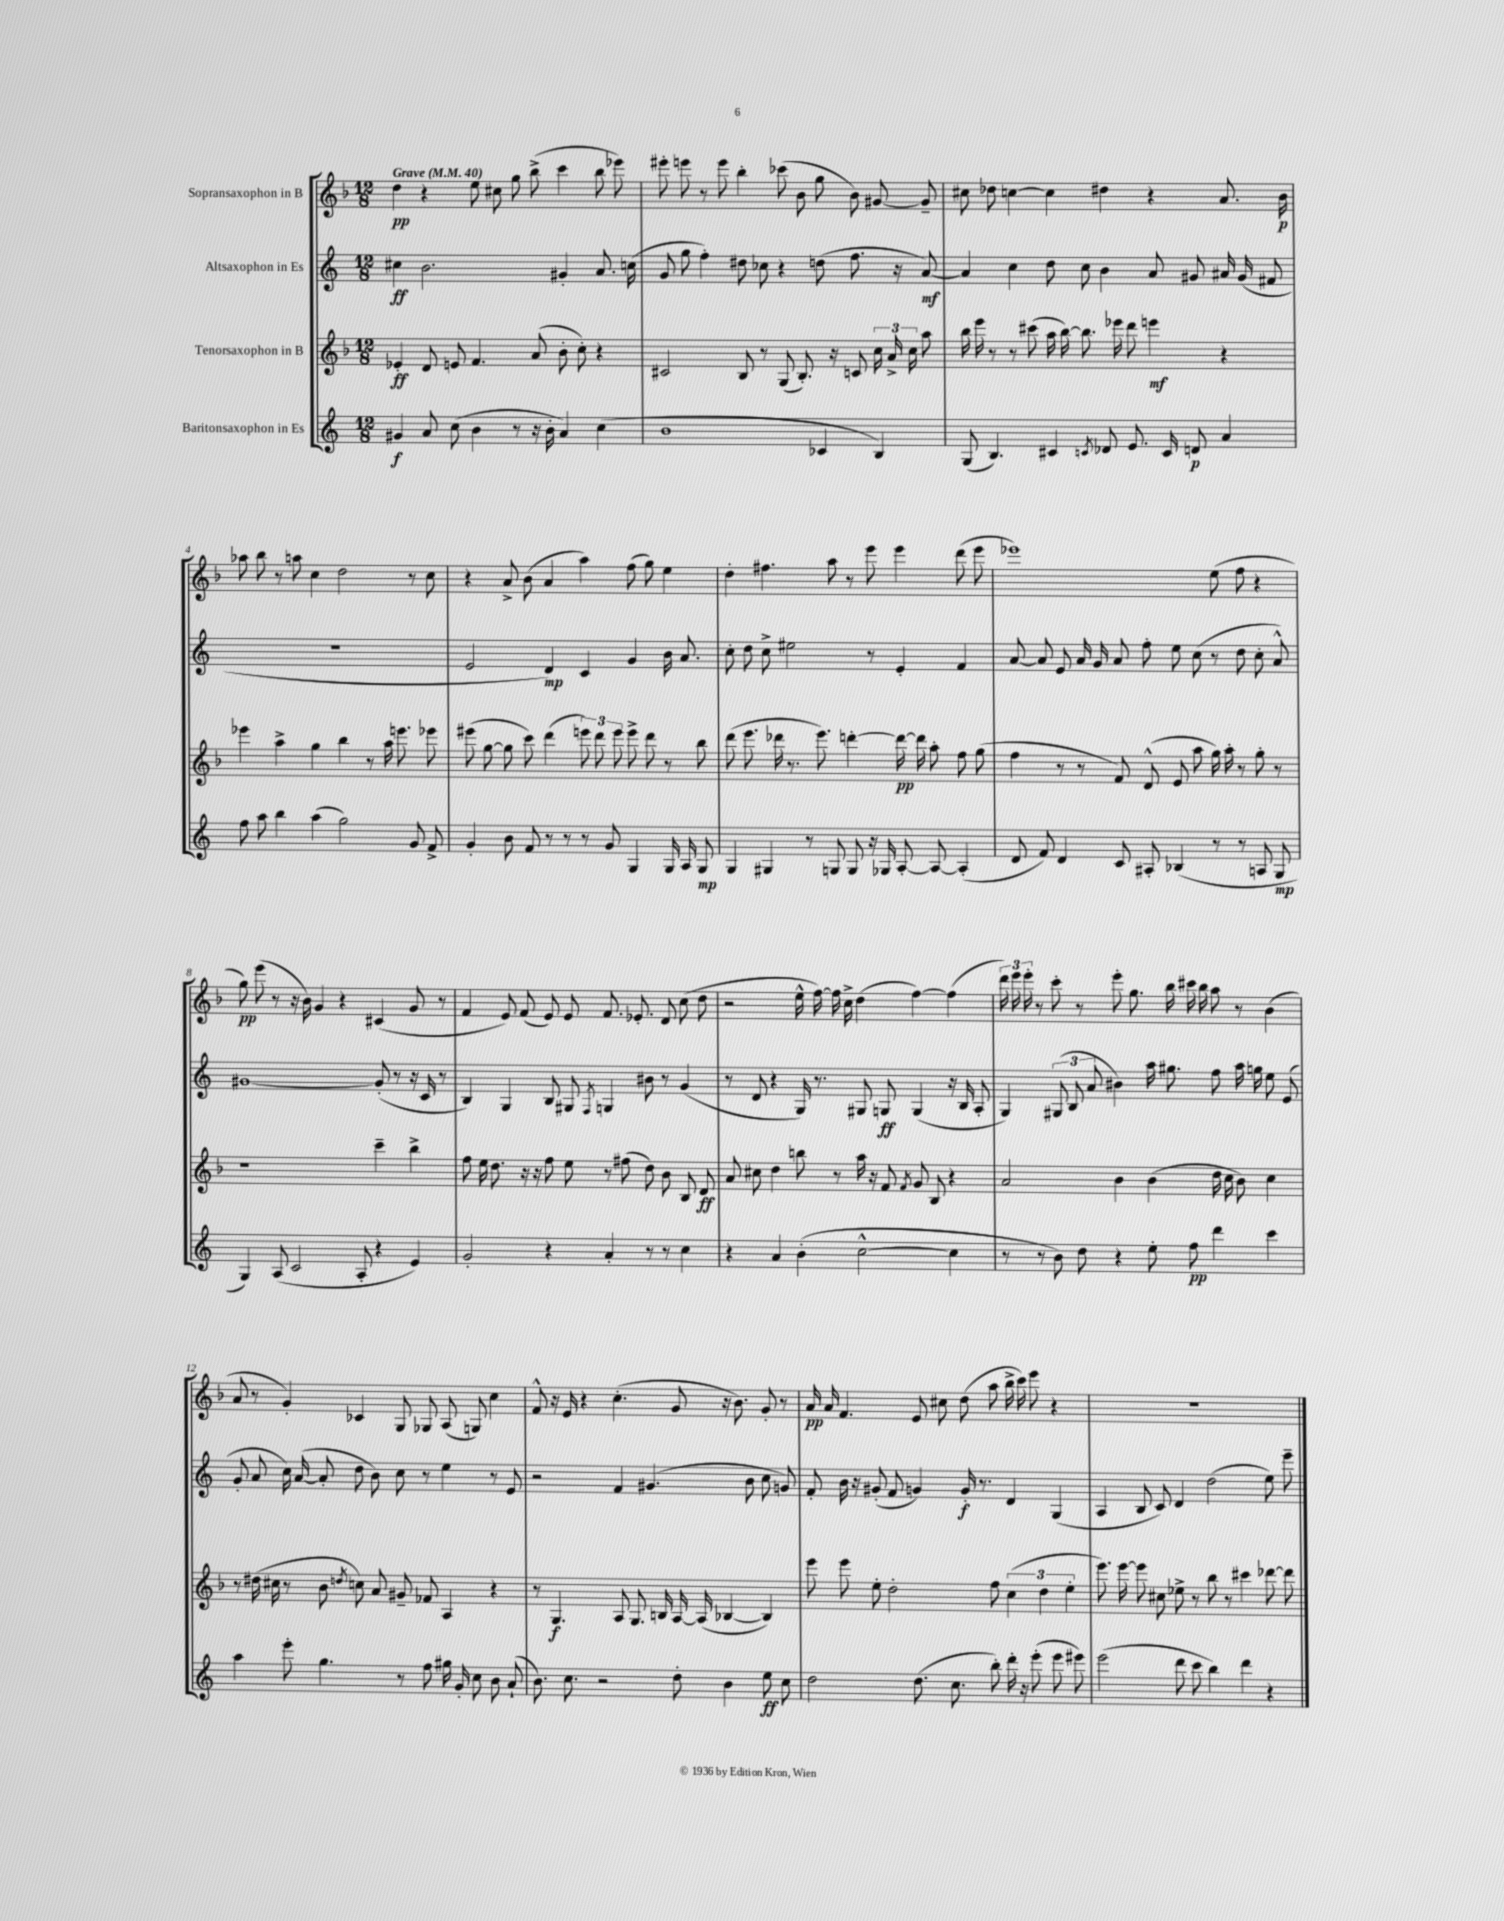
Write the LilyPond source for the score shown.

<<
\new StaffGroup <<
\new Staff = "s0" \with { instrumentName = "Sopransaxophon in B" } {
    \clef treble \key f \major \numericTimeSignature \time 12/8 \tempo "Grave" 4 = 40
    \autoBeamOff d''4\pp r4 e''8 cis''8 g''8 bes''8->( c'''4 bes''8 ees'''8) |
    eis'''8-. e'''8 r8 e'''8 bes''4-. ces'''8( bes'8 g''8 bes'8) gis'8~ gis'8-- |
    cis''8 des''8 c''4~ c''4 dis''4 r4 a'8. bes'16\p |
    aes''8 bes''8 r8 a''8 c''4 d''2 r8 c''8 |
    r4 a'8-> bes'8( a'4 a''4) f''8( g''8) e''4 |
    d''4-. fis''4. a''8 r8 e'''8 e'''4 d'''8( e'''8 |
    ees'''1) e''8( f''8 r4 |
    g''8\pp) e'''8( r8 r16 bes'16) g'4 r4 cis'4( g'8 r8 |
    f'4 e'8) f'8( e'8) e'8 f'8. ees'8.-. d'8 c''8( d''8 |
    r2 e''16-^ f''16~) f''16 c''16-> d''4( f''4~) f''4( |
    \tuplet 3/2 { d'''16) e'''16 e'''16-. } r8 c'''8-. r8 e'''8-. g''8. bes''16 cis'''16 bes''16 a''8 r8 bes'4( |
    a'8 r8 g'4-.) ces'4 g8 ges8 a8( g8) c''4 |
    f'8-^ r16 e'16 r4 c''4.-.( g'8 r16 bes'8.) g'8-. r8 |
    a'16\pp a'16 f'4. e'8 cis''8 d''8( a''8 bes''16-> c'''16) e'''8 r4 |
    R1. \bar "|." |
}
\new Staff = "s1" \with { instrumentName = "Altsaxophon in Es" } {
    \clef treble \key c \major \numericTimeSignature \time 12/8
    \autoBeamOff cis''4\ff b'2. gis'4-. a'8. c''16( |
    g'8 g''8 f''4-.) dis''8 ces''8 r4 d''8( f''8. r16 a'8~\mf) |
    a'4 c''4 d''8 c''8 b'4 a'8 gis'8 ais'16 gis'16( fis'8 |
    R1. |
    e'2 d'4\mp) c'4 g'4 b'16 a'8. |
    c''8-. d''8 c''8-> eis''2 r8 e'4-. f'4 |
    a'8~ a'8 e'8 a'16 g'16 a'8 f''8-. e''8 c''8( r8 d''8 c''8-. a'8-^) |
    gis'1~ gis'8-.( r8 r16 c'16 r8 |
    b4) g4 b8 gis8 \acciaccatura { f8 } g4 bis'8 r8 g'4( |
    r8 d'8 r4 g16) r8. gis8 g8\ff g4( r16 b16 a8-. |
    g4) \tuplet 3/2 { gis8( b8 a'8 } bis'4) a''16 gis''8. f''8 a''16 g''16 e''8 e'8( |
    g'8-. a'8 c''16) a'16~( a'8-. d''8 b'8) c''8 r8 e''4 r8 e'8 |
    r2 f'4 gis'4.( b'8 c''8 g'8) |
    f'8-. b'16 r16 gis'8-.( f'8 g'4) g'16-.\f r8. d'4 g4( |
    a4 b8 c'8) d'4 d''2( e''8) e'''8-- \bar "|." |
}
\new Staff = "s2" \with { instrumentName = "Tenorsaxophon in B" } {
    \clef treble \key f \major \numericTimeSignature \time 12/8
    \autoBeamOff ees'4-.\ff d'8 e'8 f'4. a'8( bes'8-. c''8-.) r4 |
    cis'2 bes8 r8 g8( bes8.-.) r16 c'8 \tuplet 3/2 { c''16 a'16-> c''16 } a''8 |
    bes''16 e'''16 r8 r8 cis'''8( a''16 bes''16~) bes''8. ees'''16 d'''8 e'''4\mf r4 |
    ees'''4 a''4-> g''4 bes''4 r8 a''16 e'''8. ees'''8 |
    eis'''8( g''8~ g''8 c'''8) d'''4( \tuplet 3/2 { e'''8) d'''8 e'''8 } e'''8-> d'''8 r8 bes''8 |
    d'''8( e'''8. des'''16 r8. e'''8.) d'''4~-. d'''16~\pp d'''16 a''8-. f''8 g''8( |
    f''4 r8 r8 f'8) d'8-^( e'8 a''8 g''16) a''16-. r8 g''8-. r8 |
    r1 c'''4-- bes''4-> |
    f''8 e''16 d''8. r16 r16 f''8 e''8 r8 fis''8( d''8) bes'8 bes8 d'8\ff |
    a'8 cis''8 d''4 b''8 r8 a''16 r16 f'8 \acciaccatura { f'8 } g'8 bes8 r4 |
    a'2 bes'4 bes'4( d''16 c''16 bes'8) c''4 |
    r8 dis''16( cis''16 r8 bes'8 \acciaccatura { d''8 } c''8) a'8 gis'8-- fes'8 a4 r4 |
    r8 g4.\f a8 g8. b16 a16~ a16( bes4~ bes4) |
    e'''8 e'''8 e''8-. d''2-. f''8 \tuplet 3/2 { c''4( d''4 e''4-. } |
    e'''8.) e'''16~ e'''8 cis''8 ees''8-> r8 bes''8 r8 cis'''4 des'''8~ des'''8 \bar "|." |
}
\new Staff = "s3" \with { instrumentName = "Baritonsaxophon in Es" } {
    \clef treble \key c \major \numericTimeSignature \time 12/8
    \autoBeamOff gis'4\f a'8 c''8( b'4 r8 r16 b'16-. a'4) c''4( |
    b'1 ces'4 b4) |
    g8( b4.) cis'4 \acciaccatura { c'8 } des'8 e'8. c'16 d'8\p a'4 |
    f''8 a''8 b''4 a''4( g''2) g'8 f'8-> |
    g'4-. b'8 f'8 r8 r8 r8 g'8 g4 g16 a16 g8\mp |
    g4 gis4 r8 g8 g8 r16 ges16 a8~-. a8~ a4-.( |
    d'8 f'8) d'4 c'8 ais8-. bes4( r8 r8 a8 g8\mp |
    g4) a8( c'2 a8-. r4 e'4) |
    g'2-. r4 a'4-. r8 r8 c''4 |
    r4 a'4 b'4-.( c''2~-^ c''4 |
    r8 r8 b'8) d''8 r4 e''8-. f''8\pp d'''4 c'''4 |
    a''4 e'''8-. g''4. r8 f''8 gis''16 g'16-. c''8 b'8 a'8-!( |
    b'8.) c''8. r2 d''8-. b'4 e''8\ff c''8 |
    d''2 d''8.( c''8. b''8-.) d'''16-. r16 e'''8-.( e'''8 eis'''8) |
    e'''2( d'''8 c'''8 b''4) d'''4 r4 \bar "|." |
}
>>
>>
